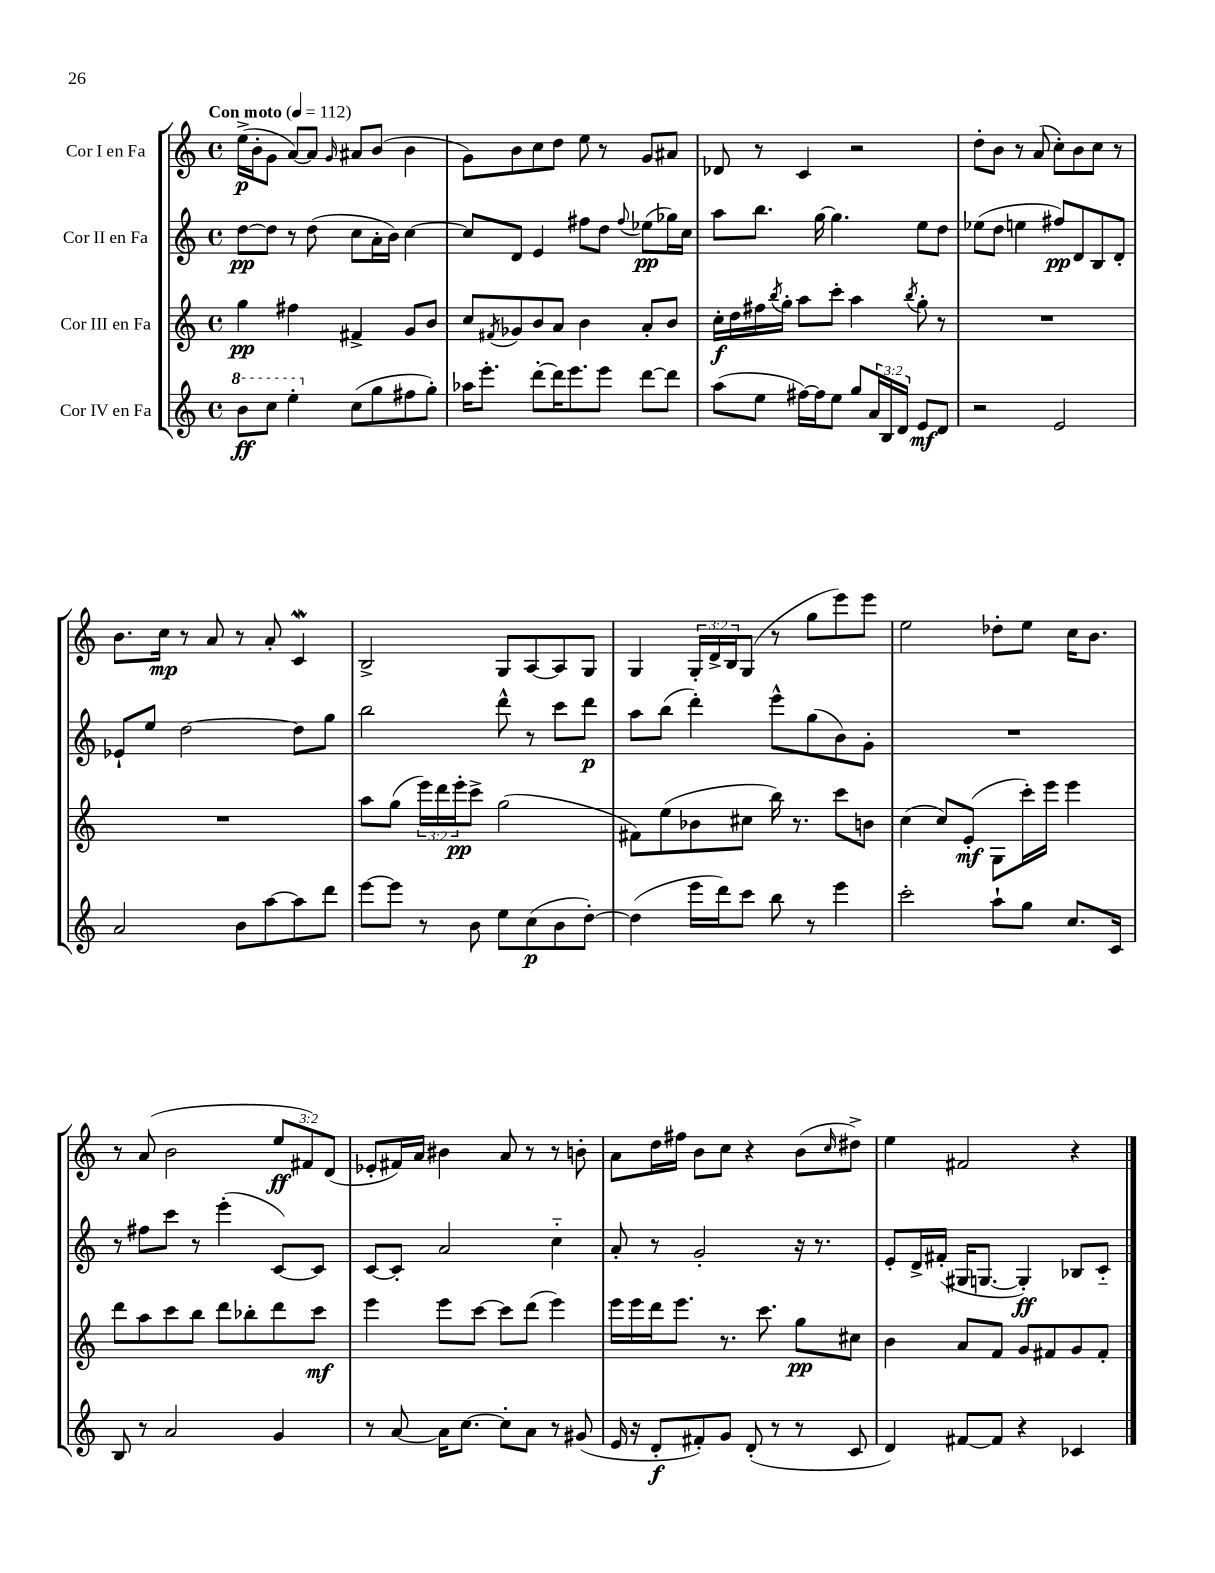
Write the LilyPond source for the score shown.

<<
\new StaffGroup <<
\new Staff = "s0" \with { instrumentName = "Cor I en Fa" } {
    \clef treble \key c \major \defaultTimeSignature \time 4/4 \override Staff.TupletNumber.text = #tuplet-number::calc-fraction-text \tempo "Con moto" 4 = 112
    e''16->\p( b'16-. g'8 a'8~) a'8 \grace { g'16 } ais'8 b'8( b'4 |
    g'8) b'8 c''8 d''8 e''8 r8 g'8 ais'8 |
    des'8 r8 c'4 r2 |
    d''8-. b'8 r8 a'8( c''8-.) b'8 c''8 r8 |
    b'8. c''16\mp r8 a'8 r8 a'8-. c'4\mordent |
    b2-> g8 a8~ a8 g8 |
    g4 \tuplet 3/2 { g16-. d'16-> b16 } g8( r8 g''8 e'''8) e'''8 |
    e''2 des''8-. e''8 c''16 b'8. |
    r8 a'8( b'2 \tuplet 3/2 { e''8\ff fis'8) d'8( } |
    ees'8-. fis'16) a'16 bis'4 a'8 r8 r8 b'8-. |
    a'8 d''16 fis''16 b'8 c''8 r4 b'8( \grace { c''16 } dis''8->) |
    e''4 fis'2 r4 \bar "|." |
}
\new Staff = "s1" \with { instrumentName = "Cor II en Fa" } {
    \clef treble \key c \major \defaultTimeSignature \time 4/4
    d''8~\pp d''8 r8 d''8( c''8 a'16-. b'16) c''4~ |
    c''8 d'8 e'4 fis''8 d''8 \appoggiatura { fis''8 } ees''8\pp( ges''16) c''16 |
    a''8 b''8. g''16~ g''4. e''8 d''8 |
    ees''8( d''8 e''4 fis''8\pp) d'8 b8 d'8-. |
    ees'8-! e''8 d''2~ d''8 g''8 |
    b''2 d'''8-^ r8 c'''8 d'''8\p |
    a''8 b''8( d'''4-.) e'''8-^ g''8( b'8) g'8-. |
    R1 |
    r8 fis''8 c'''8 r8 e'''4-.( c'8~) c'8 |
    c'8~ c'8-. a'2 c''4-_ |
    a'8-. r8 g'2-. r16 r8. |
    e'8-. d'16-> fis'16-.( gis16 g8.~ g4-.\ff) bes8 c'8-_ \bar "|." |
}
\new Staff = "s2" \with { instrumentName = "Cor III en Fa" } {
    \clef treble \key c \major \defaultTimeSignature \time 4/4 \override Staff.TupletNumber.text = #tuplet-number::calc-fraction-text
    g''4\pp fis''4 fis'4-> g'8 b'8 |
    c''8 \acciaccatura { fis'8 } ges'8 b'8 a'8 b'4 a'8-. b'8 |
    c''16-.\f d''16 fis''16 \acciaccatura { b''8 } g''16-. a''8 c'''8-. a''4 \acciaccatura { b''8 } g''8-. r8 |
    R1 |
    R1 |
    a''8 g''8( \tuplet 3/2 { e'''16) d'''16 e'''16-.\pp } c'''8-> g''2( |
    fis'8) e''8( bes'8 cis''8 b''16) r8. c'''8 b'8 |
    c''4( c''8) e'8-.\mf( g8 c'''16-.) e'''16 e'''4 |
    d'''8 a''8 c'''8 b''8 d'''8 bes''8-. d'''8 c'''8\mf |
    e'''4 e'''8 c'''8~ c'''8 d'''8( e'''4) |
    e'''16 e'''16 d'''16 e'''8. r8. c'''8. g''8\pp cis''8 |
    b'4 a'8 f'8 g'8 fis'8 g'8 fis'8-. \bar "|." |
}
\new Staff = "s3" \with { instrumentName = "Cor IV en Fa" } {
    \clef treble \key c \major \defaultTimeSignature \time 4/4 \override Staff.TupletNumber.text = #tuplet-number::calc-fraction-text
    \ottava #1 b''8\ff c'''8 e'''4-. \ottava #0 c''8( g''8 fis''8 g''8-.) |
    aes''16 e'''8.-. d'''8~-. d'''16 e'''8. e'''8 d'''8~ d'''8 |
    a''8( e''8 fis''16~) fis''16 e''8 g''8 \tuplet 3/2 { a'16 b16 d'16 } e'8\mf d'8 |
    r2 e'2 |
    a'2 b'8 a''8~ a''8 d'''8 |
    e'''8~ e'''8 r8 b'8 e''8 c''8\p( b'8 d''8~-.) |
    d''4( e'''16 d'''16) c'''8 b''8 r8 e'''4 |
    c'''2-. a''8-! g''8 c''8. c'16 |
    b8 r8 a'2 g'4 |
    r8 a'8~ a'16 c''8.~ c''8-. a'8 r8 gis'8( |
    e'16 r16 d'8-.\f fis'8-.) g'8 d'8-.( r8 r8 c'8 |
    d'4) fis'8~ fis'8 r4 ces'4 \bar "|." |
}
>>
>>
\layout { \context { \Score \remove "Bar_number_engraver" } }
